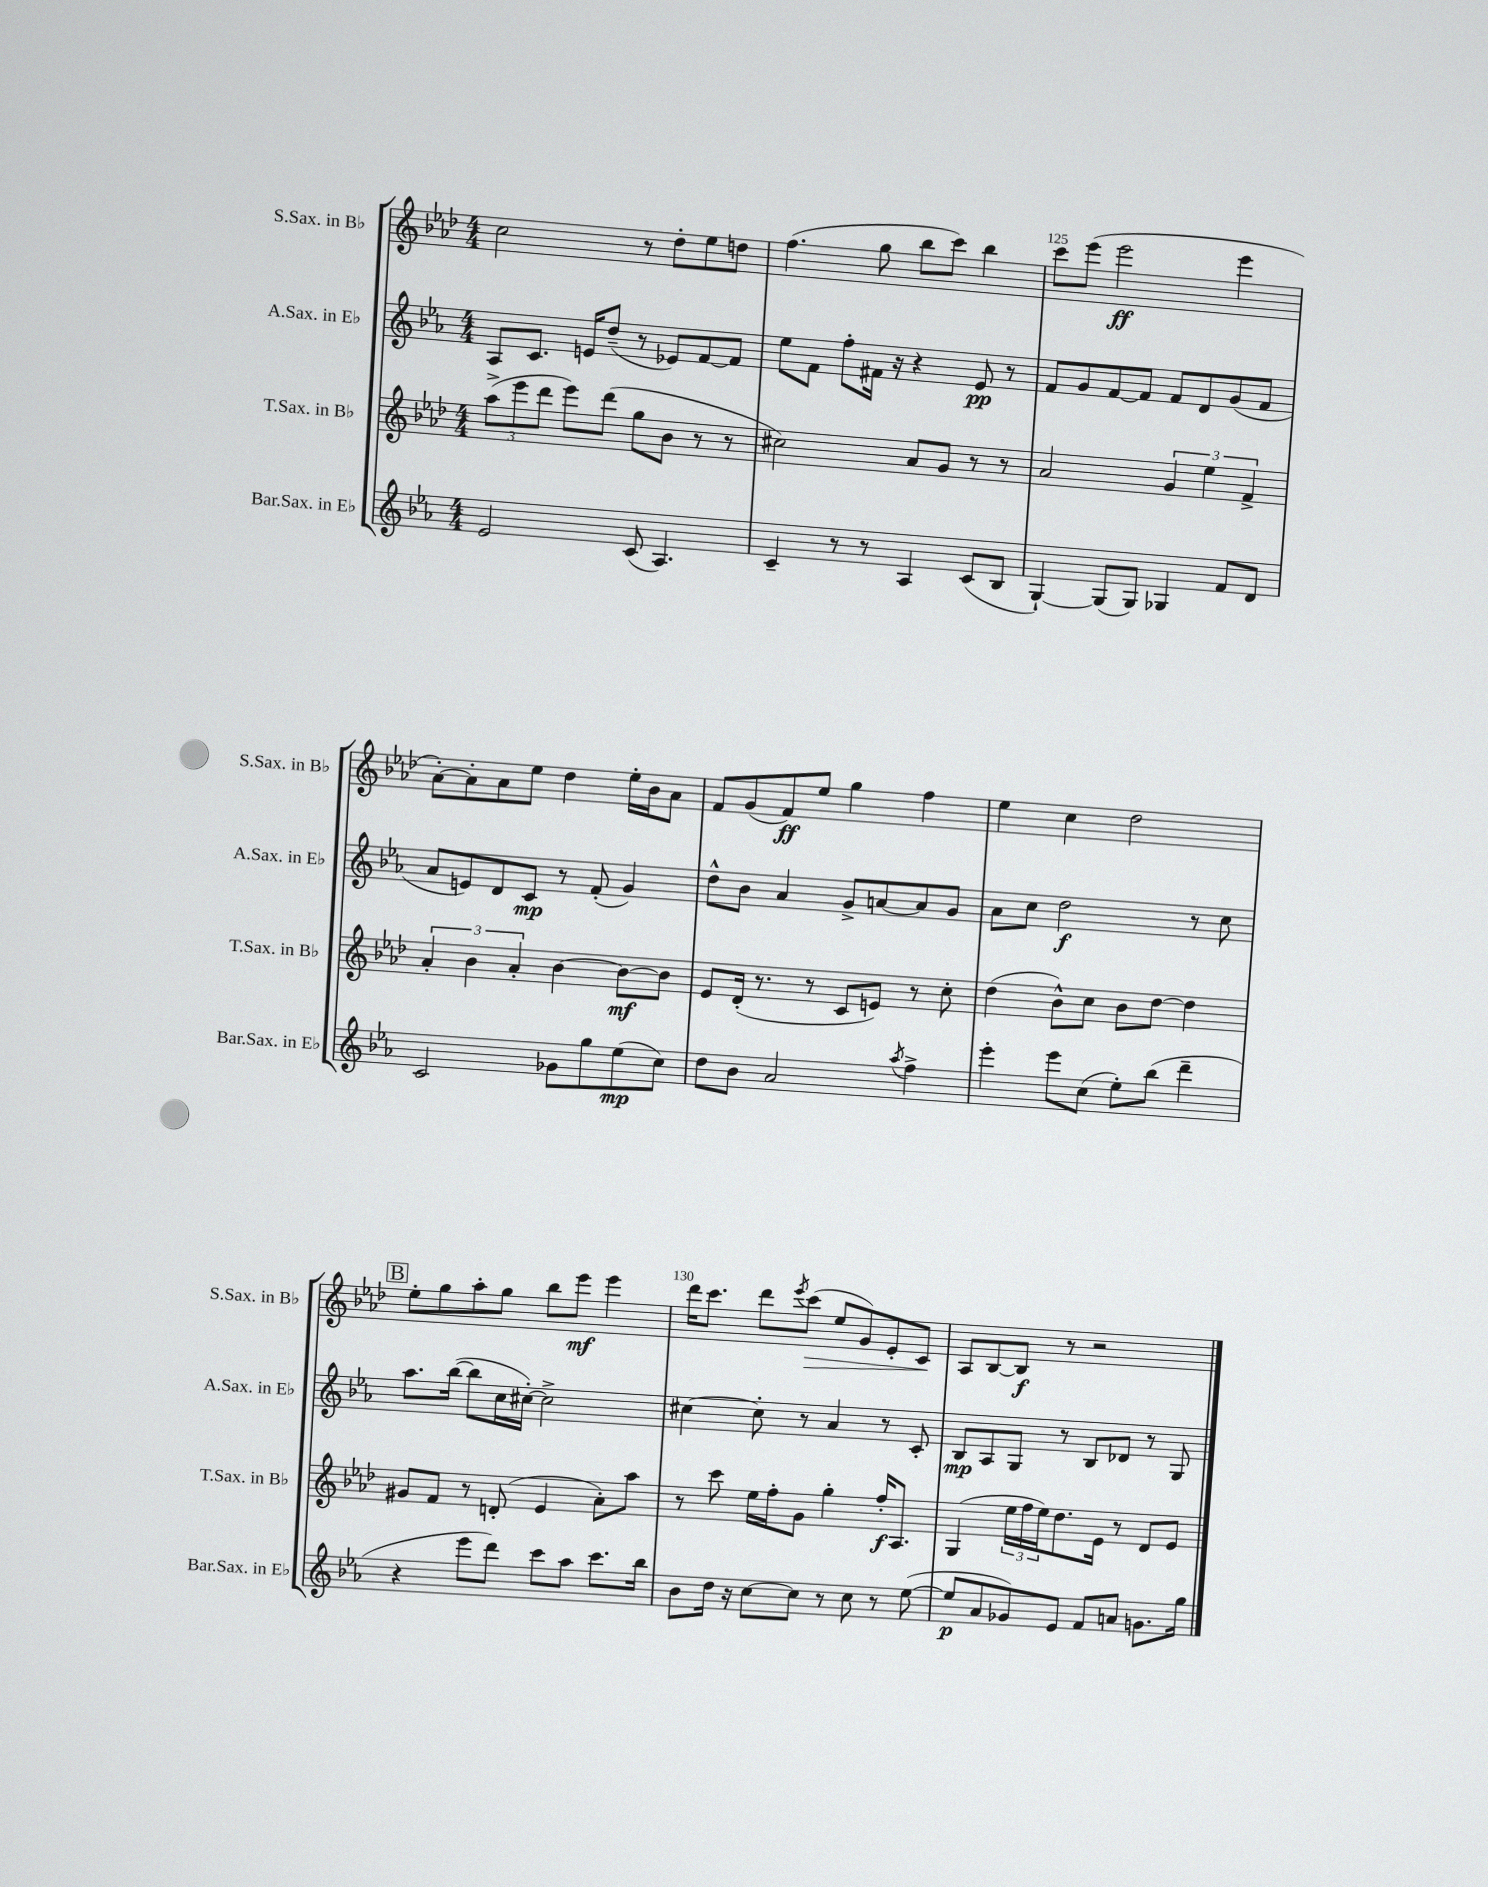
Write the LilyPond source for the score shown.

<<
\new StaffGroup <<
\new Staff = "s0" \with { instrumentName = "S.Sax. in Bb" shortInstrumentName = "S.Sax. in Bb" } {
    \clef treble \key aes \major \numericTimeSignature \time 4/4
    c''2 r8 des''8-. ees''8 d''8 |
    f''4.( g''8 bes''8 c'''8) bes''4 |
    c'''8 ees'''8( ees'''2\ff ees'''4 |
    aes'8~-.) aes'8-. aes'8 ees''8 des''4 ees''16-. bes'16 aes'8 |
    f'8 g'8( f'8\ff) ees''8 g''4 f''4 |
    ees''4 c''4 des''2 |
    \mark \markup { \box "B" } ees''8-. g''8 aes''8-. g''8 bes''8 ees'''8\mf ees'''4 |
    des'''16 c'''8. des'''8 \acciaccatura { ees'''8 } c'''8\>( ees''8 g'8) ees'8-. c'8\! |
    aes8 bes8~ bes8\f r8 r2 \bar "|." |
}
\new Staff = "s1" \with { instrumentName = "A.Sax. in Eb" shortInstrumentName = "A.Sax. in Eb" } {
    \clef treble \key ees \major \numericTimeSignature \time 4/4
    aes8 c'8. e'16 d''8--( r8 ees'8) f'8~ f'8 |
    ees''8 f'8 f''8-. fis'16 r16 r4 ees'8\pp r8 |
    f'8 g'8 f'8~ f'8 f'8 d'8 g'8( f'8 |
    aes'8 e'8) d'8 c'8\mp r8 f'8-.( g'4) |
    d''8-^ bes'8 aes'4 g'8-> a'8~ a'8 g'8 |
    aes'8 c''8 d''2\f r8 c''8 |
    \mark \markup { \box "B" } aes''8. bes''16~( bes''8 c''16 cis''16~-.) cis''2-> |
    cis''4~ cis''8-. r8 aes'4 r8 c'8-. |
    bes8\mp aes8 g8 r8 bes8 des'8 r8 g8 \bar "|." |
}
\new Staff = "s2" \with { instrumentName = "T.Sax. in Bb" shortInstrumentName = "T.Sax. in Bb" } {
    \clef treble \key aes \major \numericTimeSignature \time 4/4
    \tuplet 3/2 { aes''8->( ees'''8 des'''8 } ees'''8) des'''8( g''8 bes'8 r8 r8 |
    cis''2) aes'8 g'8 r8 r8 |
    aes'2 \tuplet 3/2 { g'4 ees''4 f'4-> } |
    \tuplet 3/2 { aes'4-. bes'4 aes'4-. } bes'4~ bes'8~\mf bes'8 |
    ees'8 des'16-.( r8. r8 c'8 e'8) r8 c''8-. |
    des''4( bes'8-^) c''8 bes'8 des''8~ des''4 |
    \mark \markup { \box "B" } gis'8 f'8 r8 d'8-.( ees'4 aes'8-.) aes''8 |
    r8 c'''8 ees''16 f''16-. g'8 g''4-. f''16-.\f aes8. |
    g4( \tuplet 3/2 { ees''16 f''16 ees''16) } des''8. ees'16 r8 des'8 ees'8 \bar "|." |
}
\new Staff = "s3" \with { instrumentName = "Bar.Sax. in Eb" shortInstrumentName = "Bar.Sax. in Eb" } {
    \clef treble \key ees \major \numericTimeSignature \time 4/4
    ees'2 c'8( aes4.) |
    c'4-- r8 r8 aes4 c'8( bes8 |
    g4~-!) g8( g8) ges4 f'8 d'8 |
    c'2 ges'8 g''8 ees''8\mp( c''8) |
    d''8 bes'8 aes'2 \acciaccatura { aes''8 } f''4-> |
    ees'''4-. ees'''8 c''8( ees''8-.) bes''8( d'''4-- |
    \mark \markup { \box "B" } r4 ees'''8 d'''8) c'''8 aes''8 c'''8. bes''16 |
    bes'8 d''16 r16 c''8~ c''8 r8 c''8 r8 ees''8~( |
    ees''8\p aes'8 ges'8) ees'8 f'8 a'8 g'8. g''16 \bar "|." |
}
>>
>>
\layout { \context { \Score currentBarNumber = #123 \override BarNumber.break-visibility = ##(#f #t #t) barNumberVisibility = #(every-nth-bar-number-visible 5) } }
